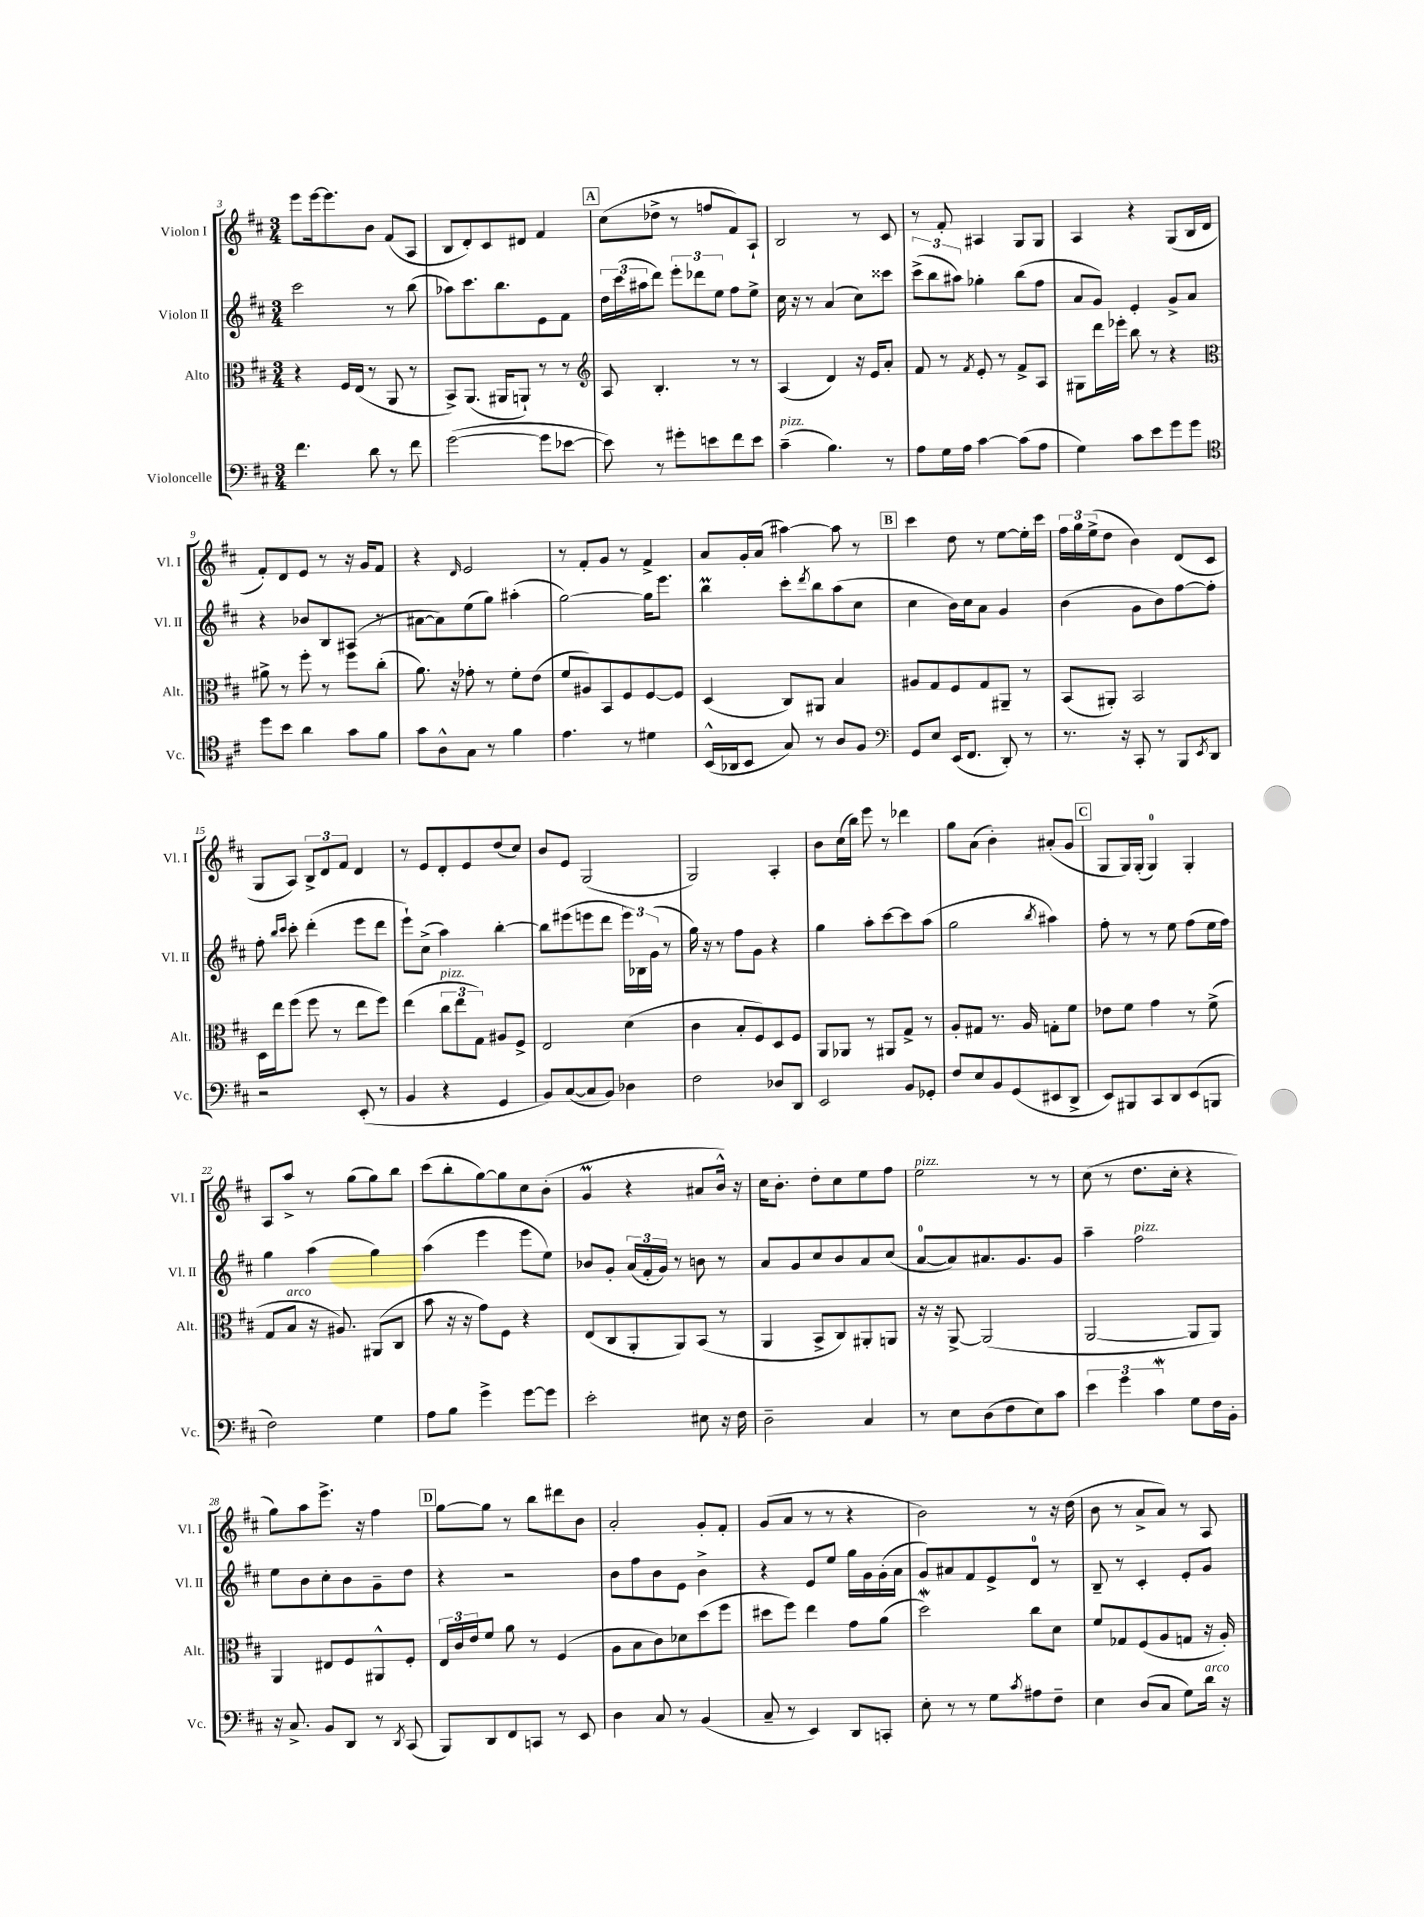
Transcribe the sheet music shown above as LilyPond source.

<<
\new StaffGroup <<
\new Staff = "s0" \with { instrumentName = "Violon I" shortInstrumentName = "Vl. I" } {
    \clef treble \key d \major \numericTimeSignature \time 3/4
    e'''8 e'''16~ e'''8. b'8 fis'8( a8 |
    b8 d'8-.) cis'8 dis'8 fis'4 |
    \mark \markup { \box "A" } cis''8( des''8-> r8 f''8 fis'8) a8-! |
    b2 r8 cis'8 |
    r8 fis'8-. ais4 g8 g8 |
    a4 r4 g8( b16 d'16 |
    fis'8-.) d'8 e'8 r8 r16 g'16 fis'8 |
    r4 \grace { d'16 } e'2 |
    r8 fis'8-. g'8 r8 fis'4-> |
    a'8 g'16-. a'16( ais''4~) ais''8 r8 |
    \mark \markup { \box "B" } cis'''4 d''8 r8 e''8~ e''16-. cis'''16 |
    \tuplet 3/2 { fis''16 g''16 e''16->( } d''8 b'4) d'8( cis'8 |
    g8 a8) \tuplet 3/2 { b8-> d'8 fis'8 } d'4 |
    r8 e'8 d'8-. e'8 d''8( cis''8) |
    b'8 e'8 g2( |
    g2) a4-. |
    b'8 cis''16( b''16) e'''8 r8 des'''4 |
    g''8 a'8( b'4-.) ais'8-.( g'8 |
    \mark \markup { \box "C" } g8 g16) g16-.( g4-0) g4-. |
    a8 a''8-> r8 g''8( g''8) b''8 |
    cis'''8( b''8-. g''8~) g''8 cis''8 b'8-.( |
    g'4\prall r4 ais'8 b'16-^) r16 |
    cis''16 b'8.-. d''8-. cis''8 e''8 fis''8 |
    e''2^\markup { \italic "pizz." } r8 r8 |
    cis''8( r8 d''8. cis''16-. r4 |
    g''8) a''8 e'''8.-> r16 fis''4 |
    \mark \markup { \box "D" } g''8~ g''8 r8 b''8 dis'''8 b'8 |
    a'2-. g'8-. fis'8-. |
    g'8( a'8 r8 r8 r4 |
    b'2) r8 r16 d''16( |
    b'8 r8 a'8-> a'8) r8 a8 \bar "|." |
}
\new Staff = "s1" \with { instrumentName = "Violon II" shortInstrumentName = "Vl. II" } {
    \clef treble \key d \major \numericTimeSignature \time 3/4
    cis'''2 r8 b''8( |
    aes''8) cis'''8. b''8. e'8 fis'8 |
    \mark \markup { \box "A" } \tuplet 3/2 { d''16 cis'''16( ais''16 } d'''8) \tuplet 3/2 { e'''8-. des'''8 e''8 } fis''8 e''8-> |
    cis''16 r16 r8 a'4( cis''8) cisis'''8 |
    \tuplet 3/2 { cis'''8->( b''8 ais''8) } ges''4-. b''8( fis''8 |
    a'8 g'8) e'4-. g'8-> a'8 |
    r4 bes'8 b8 ais8( r8 |
    ais'8~ ais'8) e''8( g''8) ais''4-.( |
    g''2~) g''16 e'''8. |
    b''4\prall cis'''8-. \acciaccatura { d'''8 } b''8 a''8( cis''8 |
    \mark \markup { \box "B" } cis''4 b'16) cis''16 a'8 g'4 |
    b'4( g'8 b'8) fis''8~ fis''8-. |
    fis''8-. \grace { b''16 cis'''16 } cis'''8-. d'''4-.( e'''8 d'''8 |
    e'''8-!) cis''8->( a''4) b''4~-. |
    b''8 eis'''8( e'''8 d'''8 \tuplet 3/2 { e'''16) bes16 g'16( } r8 |
    g''16) r16 r8 fis''8 g'8 r4 |
    g''4 a''8-. cis'''8~ cis'''8 a''8( |
    g''2 \acciaccatura { b''8 } ais''4) |
    \mark \markup { \box "C" } fis''8-. r8 r8 e''8 fis''8( e''16 fis''16) |
    g''4 a''4( g''4) |
    a''4( e'''4 e'''8 e''8) |
    bes'8 g'8-. \tuplet 3/2 { a'16( fis'16-. g'16) } r8 b'8 r8 |
    a'8 g'8 cis''8 b'8 a'8 cis''8( |
    a'8-0~ a'8) ais'8. g'8. g'8 |
    a''4-- fis''2^\markup { \italic "pizz." } |
    e''8 b'8 cis''8-. b'8 g'8-- d''8 |
    \mark \markup { \box "D" } r4 r2 |
    b'8 fis''8 b'8 e'8 b'4-> |
    r4 e'8 e''8 g''16 g'16 g'16-.( a'16 |
    g'8) ais'8 fis'8 e'8-> d'8-0 r8 |
    b8-- r8 cis'4-. e'8-. g'8 \bar "|." |
}
\new Staff = "s2" \with { instrumentName = "Alto" shortInstrumentName = "Alt." } {
    \clef alto \key d \major \numericTimeSignature \time 3/4
    r4 fis16 e16( r8 a,8 r8 |
    b,8->) a,8.( ais,16 a,8-!) r8 r8 |
    \mark \markup { \box "A" } \clef treble a8 b4.-. r8 r8 |
    a4( d'4) r16 e'16 a'8-. |
    fis'8 r8 \acciaccatura { fis'8 } e'8-. r8 fis'8-> a8 |
    gis8 d'''16 ees'''16-. b''8 r8 r4 |
    \clef alto ais'8-> r8 fis''8-. r8 fis''8 cis''8-.( |
    a'8.) r16 ges'8-. r8 fis'8-. e'8( |
    fis'8 ais8) b,8 fis8 fis8~ fis8 |
    d4( cis8) ais,8 b4 |
    \mark \markup { \box "B" } ais8 g8 fis8 g8 ais,8-- r8 |
    b,8( ais,8-.) b,2 |
    d16 e''16 fis''8( fis''8 r8 e''8 fis''8) |
    e''4( \tuplet 3/2 { cis''8^\markup { \italic "pizz." } e''8 g8) } ais8 fis8-> |
    e2 d'4( |
    cis'4 b8-. fis8) d8 fis8 |
    a,8 aes,8 r8 ais,8 g8-> r8 |
    a8-. gis8 r8. a16 g8-. fis'8 |
    \mark \markup { \box "C" } ees'8 fis'8 g'4 r8 fis'8->( |
    g8 b8^\markup { \italic "arco" } r16 ais8.) ais,8( cis8 |
    b'8 r16 r16 g'8) fis8 r4 |
    e8( cis8 a,8-. a,8) b,8( r8 |
    a,4 b,8-> cis8) ais,8-. a,8 |
    r16 r16 a,8~-> a,2( |
    a,2~ a,8 a,8) |
    a,4 eis8 fis8 ais,8-^ fis8-. |
    \mark \markup { \box "D" } \tuplet 3/2 { e16 cis'16 e'16 } fis'8 a'8 r8 fis4( |
    a8 b8 cis'8) des'8 d''8( fis''8 |
    dis''8 fis''8) e''4 g'8 a'8( |
    d''2\mordent) cis''8 d'8 |
    fis'8 ges8 fis8( a8 g8 r16 a16-.) \bar "|." |
}
\new Staff = "s3" \with { instrumentName = "Violoncelle" shortInstrumentName = "Vc." } {
    \clef bass \key d \major \numericTimeSignature \time 3/4
    fis'4. d'8 r8 fis'8 |
    g'2~( g'8 ees'8~ |
    \mark \markup { \box "A" } ees'8) r8 gis'8-. e'8 fis'8 e'8 |
    cis'4--^\markup { \italic "pizz." }( b4.) r8 |
    a8 g16 a16 cis'4~ cis'8( a8 |
    g4) cis'8 e'8 g'8 g'8 |
    \clef tenor d''8 b'8 a'4 g'8 fis'8 |
    g'8 a8-^ g8 r8 fis'4 |
    e'4. r8 dis'4 |
    b,16-^( aes,16 b,8 g8) r8 a8 fis8 |
    \mark \markup { \box "B" } \clef bass g,8 e8 e,16( fis,8. d,8-.) r8 |
    r8. r16 cis,8-. r8 b,,8 \acciaccatura { e,8 } d,8 |
    r2 e,8-.( r8 |
    b,4 r4 g,4 |
    b,8) cis8~( cis8 b,8) des4 |
    fis2 des8 d,8 |
    e,2 b,8 ges,8-. |
    fis8 e8 b,8 g,8( eis,8 d,8-> |
    \mark \markup { \box "C" } e,8) bis,,8 cis,8 d,8 e,8( b,,8 |
    fis2) g4 |
    a8 b8 g'4-> g'8~ g'8 |
    e'2-. eis8 r16 fis16 |
    d2-- cis4 |
    r8 e8 d8( fis8 e8) cis'8 |
    \tuplet 3/2 { e'4 g'4 cis'4\mordent } g8 fis16 b,16-. |
    r16 cis8.-> b,8 d,8 r8 \acciaccatura { d,8 } cis,8( |
    \mark \markup { \box "D" } b,,8) d,8 fis,8 c,8 r8 e,8 |
    d4 cis8 r8 b,4( |
    cis8-- r8 e,4) d,8 c,8-. |
    e8-. r8 r8 g8 \acciaccatura { cis'8 } ais8 fis8-- |
    e4 d8( cis8 g8) d'16^\markup { \italic "arco" } r16 \bar "|." |
}
>>
>>
\layout { \context { \Score currentBarNumber = #3 } }
